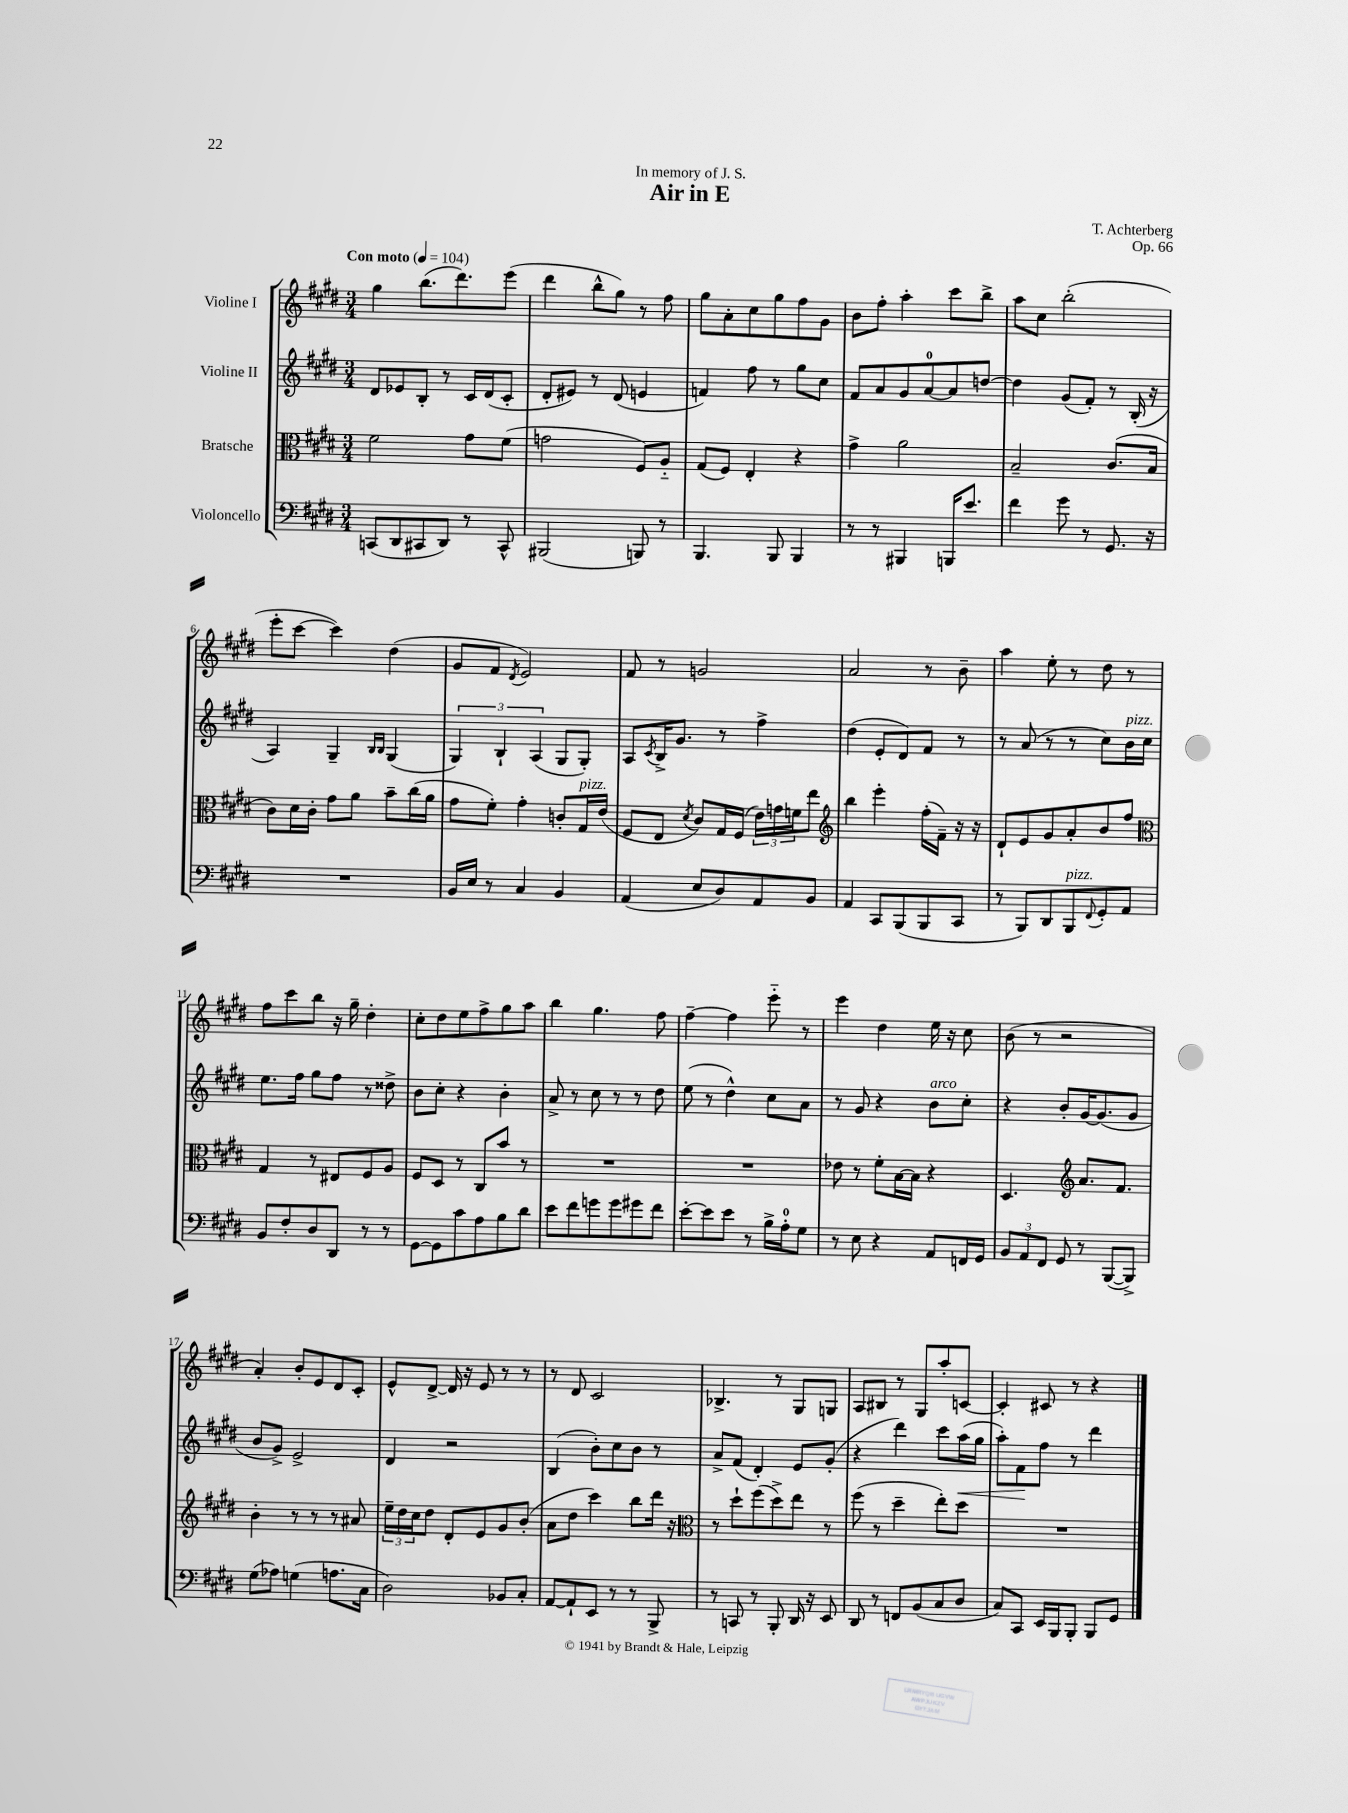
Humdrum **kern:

**kern	**kern	**kern	**kern
*staff4	*staff3	*staff2	*staff1
*clefF4	*clefC3	*clefG2	*clefG2
*k[f#c#g#d#]	*k[f#c#g#d#]	*k[f#c#g#d#]	*k[f#c#g#d#]
*M3/4	*M3/4	*M3/4	*M3/4
*MM104	*MM104	*MM104	*MM104
(8CC	2f#	8d#	4gg#
8DD#	.	8e-	.
8CC#	.	8B'	(8.bb
8DD#)	.	8r	.
.	.	.	8.ddd#)
8r	8g#	16c#	.
.	.	(16d#	.
8CC#^^	(8f#	8c#'	(8eee
=	=	=	=
(2BBB#	2g	8d#'	4ddd#
.	.	8e#)	.
.	.	8r	8bb^^
.	.	(8d#	8gg#)
8BBB)	8F#)	4e	8r
8r	8A'~	.	8ff#
=	=	=	=
4.BBB	(8G#	4f)	8gg#
.	8F#)	.	8a'
.	4E'	8ff#	8cc#
8BBB	.	8r	8gg#
4BBB	4r	8gg#	8ff#
.	.	8cc#	8g#
=	=	=	=
8r	4g#^	8f#	8b
8r	.	8a	8ff#'
4BBB#	2a	8g#	4aa'
.	.	[8a	.
16BBB	.	8a]	8ccc#
8.e	.	.	.
.	.	[8dd	8bb^
=	=	=	=
4f#	2B~	4dd]	8aa
.	.	.	8cc#
8g#	.	(8g#	(2bb'
8r	.	8f#')	.
8.GG#	(8.c#	8r	.
.	.	(16B'	.
16r	16B	16r	.
=	=	=	=
2.r	8c#)	4A)	8eee'
.	16d#	.	[8ccc#
.	16c#'	.	.
.	8g#	4G#~	4ccc#])
.	8a	.	.
.	.	16qqB	.
.	.	16qqB	.
.	8b~	(4G#	(4dd#
.	(16cc#	.	.
.	16a	.	.
=	=	=	=
16BB	8g#	6G#)	8g#
16E	.	.	.
8r	8f#')	.	8f#
.	.	6B`	.
.	.	.	8qd#
4C#	4g#'	.	2e)
.	.	(6A	.
4BB	8c'	8G#	.
.	16G#	8G#')	.
.	(16e	.	.
=	=	=	=
(4AA	8F#	8A	8f#
.	.	8qc#	.
.	8E	16B^	8r
.	.	8.g#	.
.	8qd#	.	.
8E	8c#)	.	2g
8D#)	16G#	8r	.
.	(16F#	.	.
8AA	24e)	4ff#^	.
.	24g	.	.
.	24f	.	.
8BB	8ee	.	.
=	=	=	=
*	*clefG2	*	*
4AA	4bb	(4dd#	2a
8CC#	4eee'	8e'	.
(8BBB	.	8d#)	.
8BBB	(16ff#'	8f#	8r
.	16f#~)	.	.
8CC#	16r	8r	8b~
.	16r	.	.
=	=	=	=
8r	8d#`	8r	4aa
8BBB)	8e	(8a	.
8DD#	8g#	8r	8ee'
8BBB	8a'	8r	8r
8qqFF#	.	.	.
8GG#'	8b	8cc#)	8dd#
8AA	8ff#	16b	8r
.	.	16cc#	.
=	=	=	=
*	*clefC3	*	*
8BB	4G#	8.ee	8ff#
8F#'	.	.	8ccc#
.	.	16ff#	.
8D#	8r	8gg#	8bb
8DD#	8E#	8ff#	16r
.	.	.	16gg#~
8r	8F#	8r	4dd#'
8r	8A	8dd##^	.
=	=	=	=
[8GG#	8F#	8b	8cc#'
8GG#]	8D#	8cc#'	8dd#
8c#	8r	4r	8ee
8A	8C#	.	8ff#^
8B	8b	4b'	8gg#
8d#	8r	.	8aa
=	=	=	=
8e	2.r	8a^	4bb
8f#	.	8r	.
8g	.	8cc#	4.gg#
8g	.	8r	.
8g#	.	8r	.
8f#	.	8dd#	8ff#
=	=	=	=
[8e'	2.r	(8ee	[4ff#~
8e]	.	8r	.
8e	.	4dd#^^)	4ff#]
8r	.	.	.
16B^	.	8cc#	8eee'~
16A'	.	.	.
8G#	.	8a	8r
=	=	=	=
8r	8e-	8r	4eee
8E	8r	8g#	.
4r	8f#'	4r	4dd#
.	[16B	.	.
.	16B]	.	.
8AA	4r	8b	16ee
.	.	.	16r
16FF	.	8cc#'	8cc#
16GG#	.	.	.
=	=	=	=
12BB	4.D#	4r	(8b
12AA	.	.	.
.	.	.	8r
12FF#	.	.	.
8GG#	.	8b'	2r
*	*clefG2	*	*
8r	8.a	[16g#	.
.	.	(8.g#]	.
([8BBB	.	.	.
.	8.f#	.	.
8BBB^])	.	8g#	.
=	=	=	=
(8G#	4b'	8b	4a')
8A-)	.	8g#^)	.
(4G	8r	2e^	8b'
.	8r	.	8e
8.A	8r	.	8d#
.	8a#	.	8c#'
16C#	.	.	.
=	=	=	=
2D#)	24ee~	4d#	8e^^
.	24dd#	.	.
.	24cc#	.	.
.	8dd#	.	[8d#^
.	8d#'	2r	16d#]
.	.	.	16r
.	8e	.	8e
8BB-	8g#	.	8r
8C#'	(8b'	.	8r
=	=	=	=
[8AA	8a	(4B	8r
8AA`]	8dd#	.	8d#
8EE	4ccc#)	8b')	2c#
8r	.	8cc#	.
8r	8bb	8b	.
8BBB^	16ddd#	8r	.
.	16r	.	.
=	=	=	=
*	*clefC3	*	*
8r	8r	8a^	4.B-^
8CC	8dd#`	(8f#	.
8r	(8ff#	4d#')	.
8BBB'	8dd#^)	.	8r
16DD#	8ee	8e	8G#
16r	.	.	.
8EE	8r	(8g#'	8G
=	=	=	=
8DD#	(8ff#	4r	8A
8r	8r	.	8B#
8FF	4dd#~	4ddd#)	8r
(8BB	.	.	8G#
8C#	8ee')	8ccc#	8aa'
8D#	8dd#	(16aa	[8c
.	.	16gg#	.
=	=	=	=
8C#)	2.r	8aa')	4c']
8CC#	.	8f#	.
16EE	.	8ff#	8c#
16BBB	.	.	.
8BBB'	.	8r	8r
8BBB	.	4ddd#	4r
8GG#	.	.	.
==	==	==	==
*-	*-	*-	*-
